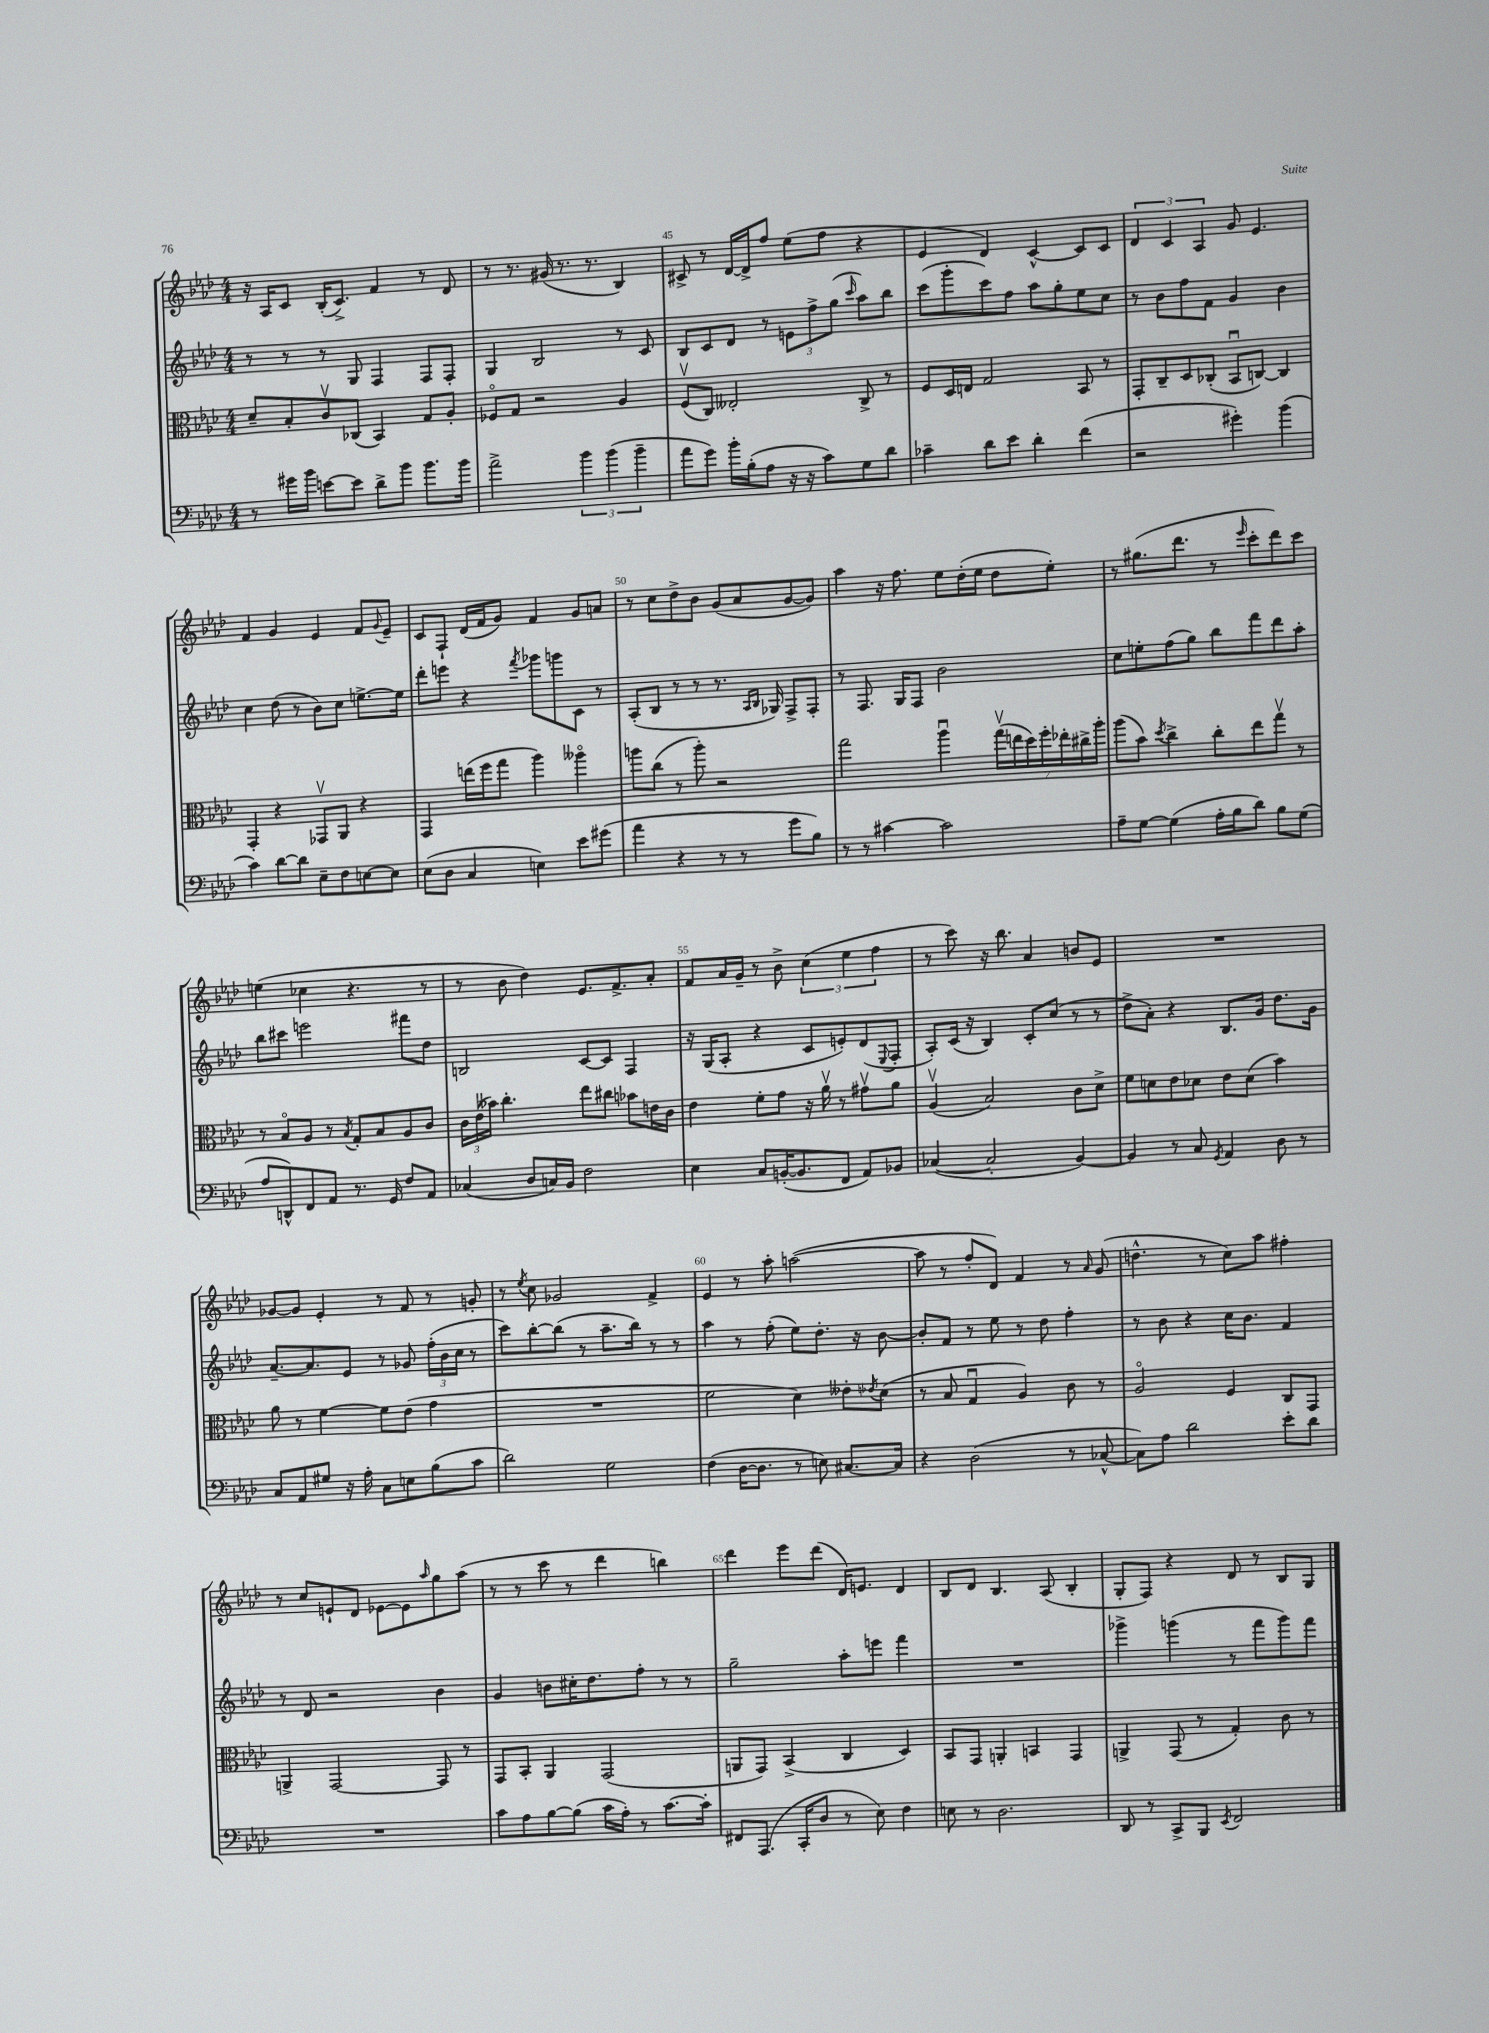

**kern	**kern	**kern	**kern
*staff4	*staff3	*staff2	*staff1
*clefF4	*clefC3	*clefG2	*clefG2
*k[b-e-a-d-]	*k[b-e-a-d-]	*k[b-e-a-d-]	*k[b-e-a-d-]
*M4/4	*M4/4	*M4/4	*M4/4
8r	8d-~	8r	16r
.	.	.	16A-
16g#	8B-'	8r	8c
16b-	.	.	.
[8e	8cv	8r	(16B-'
.	.	.	8.c^)
8e]	(8C-	8G	.
8d-^	4BB-)	4F	4f
8b-	.	.	.
8.b-	8G	8F	8r
.	8A-'	8F'	8d-
16b-	.	.	.
=	=	=	=
2a-^	8F-o	4G	8r
.	8G	.	8.r
.	2r	2B-	.
.	.	.	(16g#
.	.	.	8.r
6b-	.	.	.
.	.	.	8.r
(6b-	.	.	.
.	4A-	8r	4B-)
6b-~	.	.	.
.	.	8c	.
=	=	=	=
8a-	(8Fv	8B-	8c#^
8g)	8C)	8c	8r
16b-'	2E--'	8d-	[16d-
(16B-'	.	.	16d-^]
8A-	.	8r	8ff
16r	.	12e	(8ee-
16r	.	.	.
.	.	12ff^	.
8c)	.	.	8ff
.	.	(12gg	.
.	.	16qqccc	.
8G	8C^	8aa-)	4r
8d-	8r	8bb-	.
=	=	=	=
4c-~	8F	(8ccc	4e-
.	16D-	8ggg'	.
.	16E	.	.
8d-	2G	8ccc)	4d-)
8e-	.	8ff	.
4d-'	.	8aa-	[4c^^
.	.	8gg'	.
(4f	8BB-	8ee-	8c]
.	8r	8cc	8c
=	=	=	=
2r	8GG'	8r	6d-
.	8C~	8b-	.
.	.	.	6c
.	8D-	8ff	.
.	.	.	6A-
.	(8C-'	8f	.
4g#')	8BB-u	4g	8g
.	[8C)	.	4.e-
(4b-	4C]	4b-	.
=	=	=	=
4c)	4GG'	4cc	4f
[8d-	4r	(8dd-	4g
8d-]	.	8r	.
8E-~	8GG-v	8b-)	4e-
8F	8AA-	8cc	.
[8E	4r	[8.ee^	8f
.	.	.	8qqg
8E]	.	.	8e-~
.	.	16ee]	.
=	=	=	=
(8E-	4GG	8ddd-'	8c
8D-	.	8eee	8F`
4C	(16ee	4r	(16d-
.	16ff	.	16f
.	8gg	.	8g)
.	.	8qfff	.
4E)	4aa-)	8ggg-	4f
.	.	8ggg	.
8e-	4aa--o	8c	8g
(8g#	.	8r	8a
=	=	=	=
4a-	8aa	(8A-'	8r
.	(8cc	8B-	8cc
4r	8r	8r	8dd-^
.	8aa')	8r	8b-
8r	2r	8.r	(8g
8r	.	.	8a-
.	.	16qqA-	.
.	.	16qqB-	.
.	.	16G-)	.
8g	.	8F^	[8g
8B-)	.	8F'	8g])
=	=	=	=
8r	2gg	8r	4aa-
8r	.	8.F	.
[4c#	.	.	16r
.	.	16G	8.ff
.	.	8F	.
2c#]	4aa-u	2b-	8ee-
.	.	.	(16dd-'
.	.	.	16ee-
.	(28ggv	.	8dd-
.	28ee	.	.
.	28dd-)	.	.
.	28ff'	.	.
.	.	.	8ee-')
.	28ee-'	.	.
.	28cc#^	.	.
.	28aa-'	.	.
=	=	=	=
8A-~	(8aa-	8cc	8r
[8G	8b-)	8ee'	(8.gg#
.	8qdd-	.	.
(4G]	4cc^	(8ff	.
.	.	.	8.ddd-
.	.	8gg)	.
16A-'	8cc'	8bb-	8r
16B-	.	.	.
.	.	.	16qqeee-
8d-)	8ee-	8fff	8ccc'
8B-	8ggv	8ddd-	8ddd-)
(8G	8r	8aa-'	8ccc
=	=	=	=
8A-	8r	8bb-	(4ee
8DD^^)	8B-o	8ccc#	.
8FF	8A-	2eee	4cc-
8AA-	8r	.	.
.	8qB-	.	.
8.r	8G'	.	4.r
.	8B-	.	.
16GG	.	.	.
8F	8A-	8fff#	.
8AA-	8c	8dd-	8r
=	=	=	=
(4C-	24c	2B	8r
.	(24e-	.	.
.	24b--)	.	.
.	4.cc'	.	8b-
8D-	.	.	4dd-)
16C)	.	.	.
16BB-	.	.	.
2F	8ee-	[8c	8.e-
.	8cc#	8c]	.
.	.	.	8.f^
.	8b-	4F	.
.	16e	.	8a-'
.	16c	.	.
=	=	=	=
4E-	4e-	16r	8f
.	.	(16G	.
.	.	8A-'	16a-
.	.	.	16g~
8C	8f'	4r	8r
([16BB'	8g	.	8b-^
8.BB]	.	.	.
.	16r	8c	(6cc
.	16a-v	.	.
8FF	8r	8e')	.
.	.	.	6ee-
8AA-)	8g#v	(8d-	.
.	.	.	6ff
.	.	8qqE-	.
8BB-	8a-	8F'	.
=	=	=	=
([4C-	(4A-v	8A-')	8r
.	.	(16c	8ccc)
.	.	16r	.
2C-']	2B-)	4B-)	16r
.	.	.	8.bb-
.	.	8c'	4a-
.	.	(8cc	.
[4BB-)	8c	8r	8b
.	8d-^	8r	8e-
=	=	=	=
4BB-]	8f	8dd-^	1r
.	8d	8a-')	.
8r	8e-	4r	.
8C	8d-	.	.
8qGG	.	.	.
4AA-	8e-	8.B-	.
.	(8d-	.	.
.	.	16g	.
8D-	4b-)	8.dd-	.
8r	.	.	.
.	.	16g	.
=	=	=	=
8C	8a-	[8.a-~	[8g-
8AA-	8r	.	8g-]
.	.	8.a-]	.
8G#	[4f	.	4e-'
16r	.	8e-	.
16A-'	.	.	.
8C	8f]	8r	8r
8E	(8e-	8g-	8f
(8B-	4g	(24ff'	8r
.	.	24b-	.
.	.	24cc	.
8c	.	8r	8g'
=	=	=	=
2d-)	1r	8ccc)	8r
.	.	.	8qee-
.	.	[8bb-'	8cc
.	.	(8bb-]	2g-
.	.	8r	.
2G	.	8.aa-~	.
.	.	16bb-)	.
.	.	8r	4f^
.	.	8r	.
=	=	=	=
(4F	2f	4aa-	4e-
[16D-	.	8r	8r
8.D-]	.	.	.
.	.	(8ff'	8aa-'
8r	4d-)	8ee-)	([2aa
8E)	.	8.dd-'	.
[8.C#	8e--'	.	.
.	.	16r	.
.	8qe-	.	.
.	(8d-	[8b-	.
16C#]	.	.	.
=	=	=	=
4r	8r	8b-']	8aa]
.	8B-	8f	8r
(2D-	4Gu	8r	8ff'
.	.	8ee-	8d-)
.	4A-)	8r	4f
.	.	8dd-	.
8r	8c	4ff'	8r
.	.	.	16qqa-
[8C-^^	8r	.	(8g
=	=	=	=
8C-])	2A-o	8r	4.dd^^
8A-	.	8b-	.
2d-	.	4r	.
.	.	.	8r
.	4F	16cc	8cc)
.	.	8.b-	.
.	.	.	8aa-
8e-'	8C	4f	4ff#'
8d-	8GG	.	.
=	=	=	=
1r	4AA^	8r	8r
.	.	8d-	8cc
.	[2GG	2r	8e`
.	.	.	8d-
.	.	.	[8e-
.	.	.	8e-]
.	.	.	16qqaa-
.	8GG]	4b-	8gg
.	8r	.	(8aa-
=	=	=	=
8c	8GG	4g	8r
8A-	8BB-'	.	8r
[8B-	4AA-	8b	8ccc
(8B-]	.	16cc#'	8r
.	.	8.dd-	.
16c	(2GG	.	4ddd-
16A-')	.	.	.
8r	.	8ff'	.
[8.c	.	8r	4bb)
.	.	8r	.
16c']	.	.	.
=	=	=	=
8FF#	8AA	2gg~	4ddd-
(8.AAA-	8GG)	.	.
.	(4BB-^	.	8eee-
16CC'	.	.	.
8D-	.	.	(8ddd-
8r	4C	8aa-'	16d-)
.	.	.	8.e
8E-)	.	8eee	.
4F	4D-)	4fff	4d-
=	=	=	=
8E	8BB-	1r	8B-
8r	8GG	.	8d-
2.D-	4AA'	.	4.B-
.	4BB	.	.
.	.	.	(8A-
.	4GG	.	4B-'
=	=	=	=
8DD-	4AA^	4ggg-^	8G'
8r	.	.	8F)
8CC^	(8GG	(4ggg	4r
8BBB-	8r	.	.
8qEE-	.	.	.
2FF	4G')	8r	8d-
.	.	8fff	8r
.	8c	8ggg)	8B-
.	8r	8fff	8G
==	==	==	==
*-	*-	*-	*-
